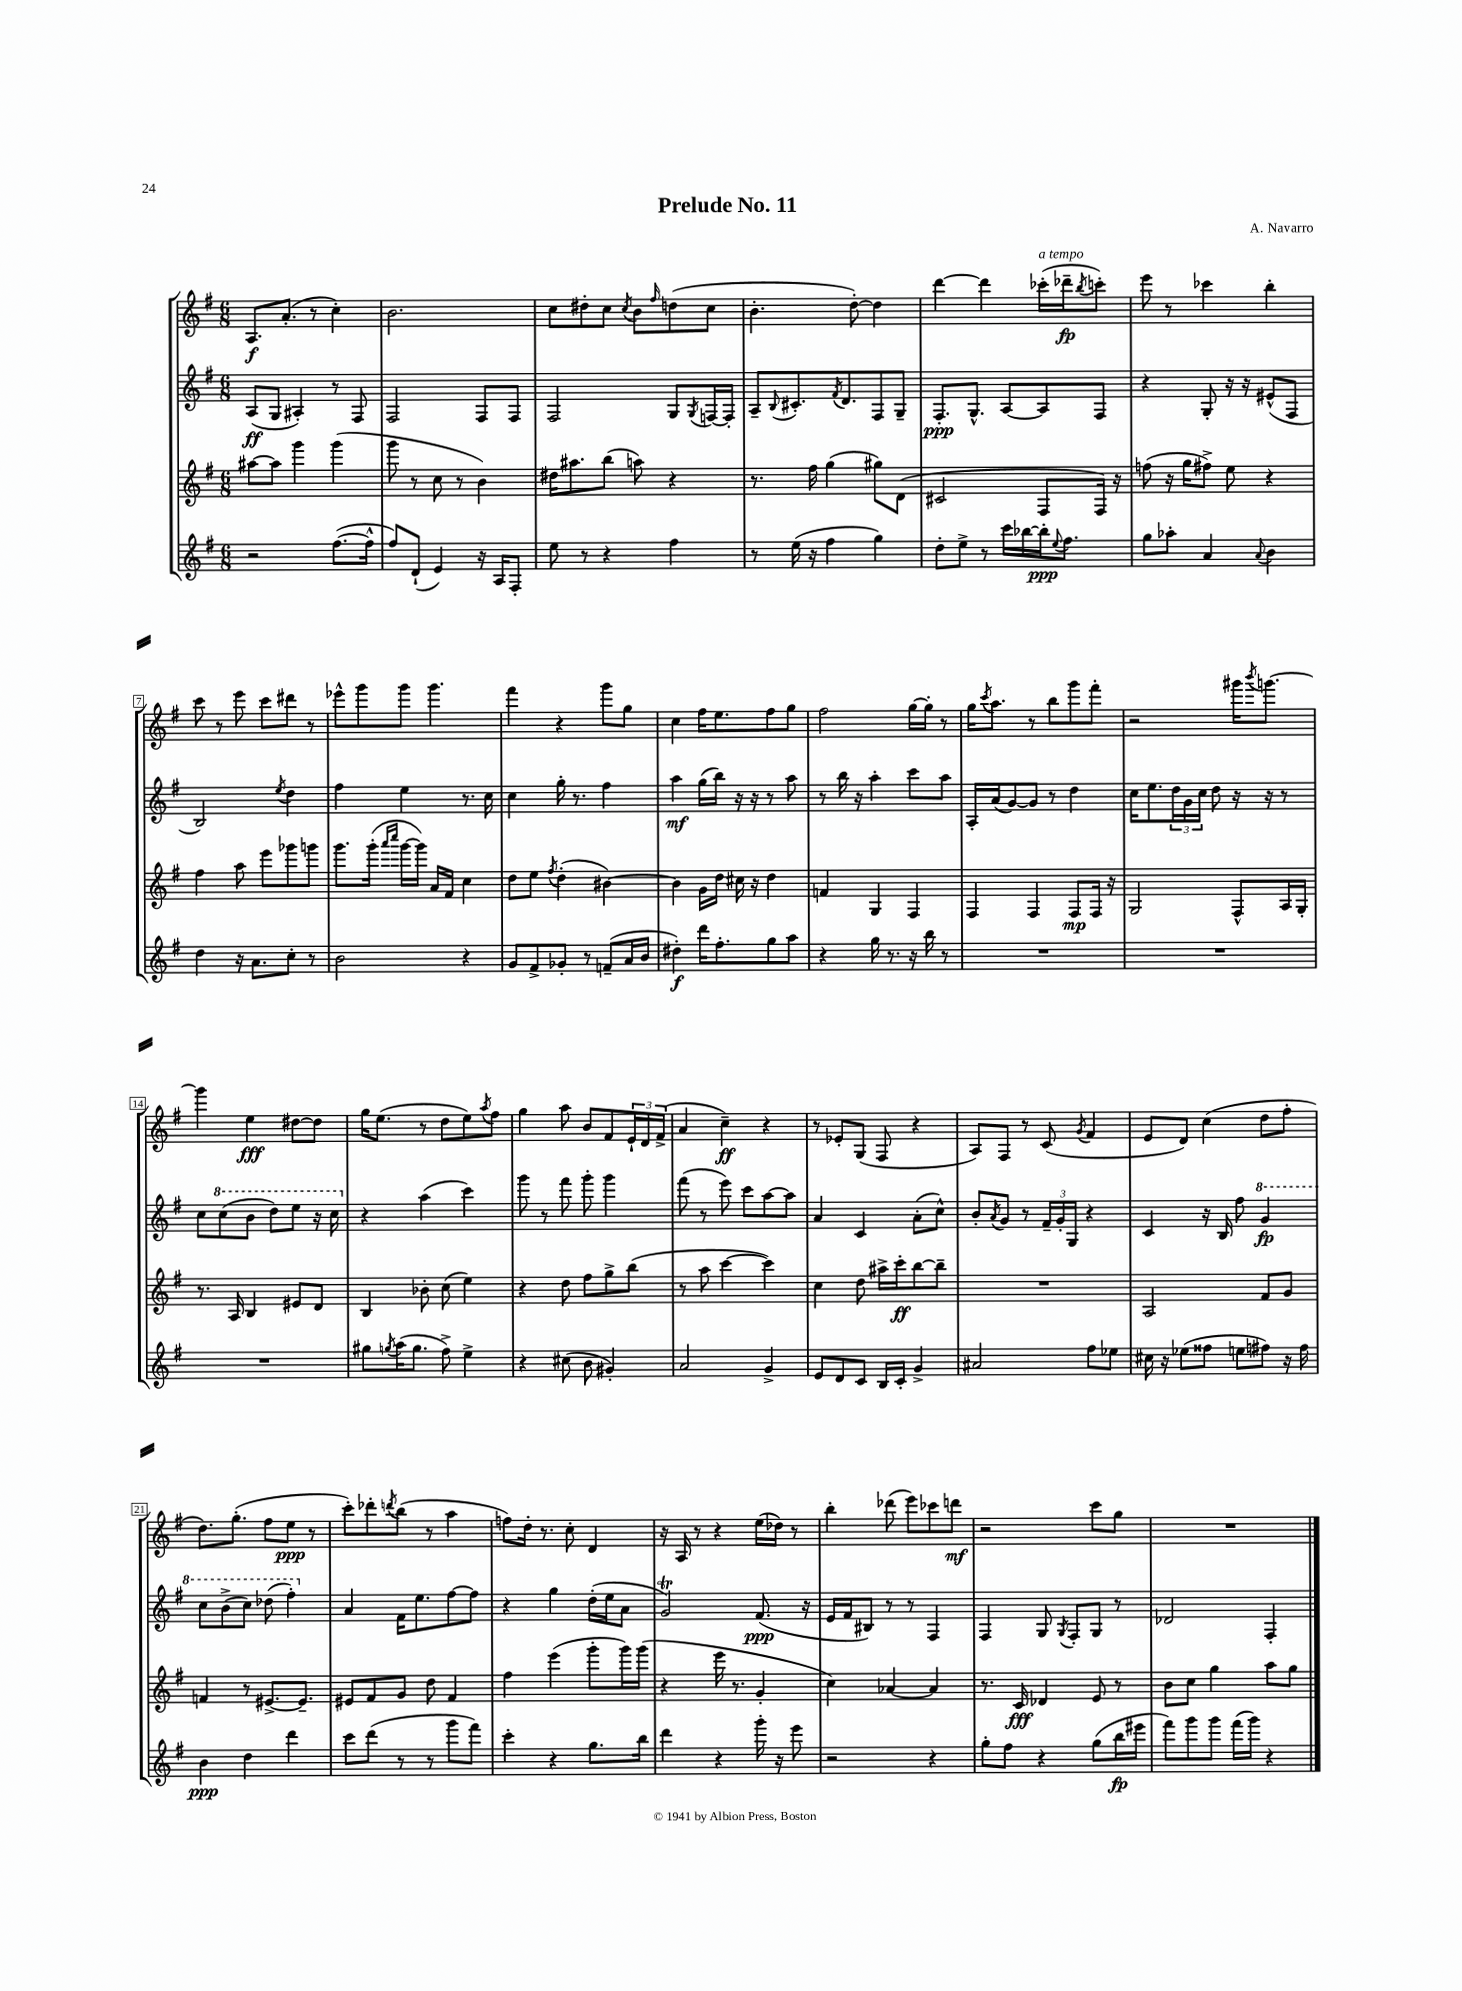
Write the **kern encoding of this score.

**kern	**dynam	**kern	**dynam	**kern	**dynam	**kern	**dynam
*part4	*part4	*part3	*part3	*part2	*part2	*part1	*part1
*staff4	*staff4	*staff3	*staff3	*staff2	*staff2	*staff1	*staff1
*clefG2	*	*clefG2	*	*clefG2	*	*clefG2	*
*k[f#]	*	*k[f#]	*	*k[f#]	*	*k[f#]	*
*M6/8	*	*M6/8	*	*M6/8	*	*M6/8	*
=1	=1	=1	=1	=1	=1	=1	=1
2r	.	[8aa#X\L	.	(8A/L	ff	8.A/L	f
.	.	8aa#\J]	.	8G/J	.	.	.
.	.	.	.	.	.	(8.a'/J	.
.	.	4ggg\	.	4A#X'/)	.	.	.
.	.	.	.	.	.	8r	.
([8.ff#\L	.	(4ggg\	.	8r	.	4cc'\)	.
.	.	.	.	8F#/	.	.	.
16ff#^^\Jk]	.	.	.	.	.	.	.
=2	=2	=2	=2	=2	=2	=2	=2
8ff#/L)	.	8ggg\	.	2F#/	.	2.b\	.
(8d`/J	.	8r	.	.	.	.	.
4e/)	.	8cc\	.	.	.	.	.
.	.	8r	.	.	.	.	.
16r	.	4b\)	.	8F#/L	.	.	.
16A/KL	.	.	.	.	.	.	.
8F#'/J	.	.	.	8F#/J	.	.	.
=3	=3	=3	=3	=3	=3	=3	=3
8ee\	.	16dd#X\KL	.	2F#/	.	8cc\L	.
.	.	8.aa#X\	.	.	.	.	.
8r	.	.	.	.	.	8dd#X'\	.
4r	.	(8bb\J	.	.	.	8cc\J	.
.	.	.	.	.	.	8qcc/	.
.	.	8aan\)	.	.	.	8b\L	.
.	.	.	.	.	.	16qqff#/	.
4ff#\	.	4r	.	8G/L	.	(8ddn\	.
.	.	.	.	8qG/	.	.	.
.	.	.	.	[16Fn/L	.	8cc\J	.
.	.	.	.	16F'/JJ]	.	.	.
=4	=4	=4	=4	=4	=4	=4	=4
8r	.	8.r	.	8A~/L	.	4.b'\	.
.	.	.	.	8qqB/	.	.	.
(16ee\	.	.	.	8.c#X'/	.	.	.
16r	.	16ff#\	.	.	.	.	.
4ff#\	.	(4gg\	.	.	.	.	.
.	.	.	.	8qf#/	.	.	.
.	.	.	.	8.d/	.	.	.
.	.	.	.	.	.	[8dd'\)	.
4gg\)	.	8gg#X\L)	.	8F#/	.	4dd\]	.
.	.	(8d\J	.	8G~/J	.	.	.
=5	=5	=5	=5	=5	=5	=5	=5
8dd'\L	.	2c#X/	.	8.F#'/L	ppp	[4ddd\	.
8ee^\J	.	.	.	.	.	.	.
.	.	.	.	8.G^^/J	.	.	.
8r	.	.	.	.	.	4ddd\]	.
16ccc\LL	.	.	.	[8A/L	.	.	.
[16bb-X\	.	.	.	.	.	.	.
!	!	!	!	!	!	!LO:TX:a:i:t=a tempo	!
16bb-'\J]	ppp	8F#/L	.	8A/]	.	(16ccc-X'\LL	.
8qqee/	.	.	.	.	.	.	.
8.ff#\J	.	.	.	.	.	16ddd-X~\J	fp
.	.	.	.	.	.	8qbb/	.
.	.	16F#/Jk)	.	8F#/J	.	8cccn'\J)	.
.	.	16r	.	.	.	.	.
=6	=6	=6	=6	=6	=6	=6	=6
8gg\L	.	(8ffn\	.	4r	.	8eee\	.
8aa-X'\J	.	16r	.	.	.	8r	.
.	.	16gg\KL	.	.	.	.	.
4a/	.	8ff#X^\J)	.	8G'/	.	4ccc-X\	.
.	.	8ee\	.	16r	.	.	.
.	.	.	.	16r	.	.	.
8qqa/	.	.	.	.	.	.	.
4b\	.	4r	.	(8e#X^^/L	.	4bb'\	.
.	.	.	.	8F#/J	.	.	.
!!LO:LB:g=z
=7	=7	=7	=7	=7	=7	=7	=7
4dd\	.	4ff#\	.	2B/)	.	8ccc\	.
.	.	.	.	.	.	8r	.
16r	.	8aa\	.	.	.	8eee\	.
8.a\L	.	.	.	.	.	.	.
.	.	8eee\L	.	.	.	8ccc\L	.
.	.	.	.	8qee/	.	.	.
8cc'\J	.	8ggg-X\	.	4dd\	.	8ddd#X\J	.
8r	.	8gggn\J	.	.	.	8r	.
=8	=8	=8	=8	=8	=8	=8	=8
2b\	.	8.ggg\L	.	4ff#\	.	8eee-X^^\L	.
.	.	.	.	.	.	8ggg\	.
.	.	(16ggg'\Jk	.	.	.	.	.
.	.	16qqaaa/LL	.	.	.	.	.
.	.	16qqcccc/JJ	.	.	.	.	.
.	.	[16ggg\LL	.	4ee\	.	8ggg\J	.
.	.	16ggg\JJ])	.	.	.	.	.
.	.	16a/LL	.	.	.	4.ggg\	.
.	.	16f#/JJ	.	.	.	.	.
4r	.	4cc\	.	8.r	.	.	.
.	.	.	.	16cc\	.	.	.
=9	=9	=9	=9	=9	=9	=9	=9
8g/L	.	8dd\L	.	4cc\	.	4fff#\	.
8f#^/	.	8ee\J	.	.	.	.	.
.	.	8qff#/	.	.	.	.	.
8g-X'/J	.	(4dd'\	.	16gg'\	.	4r	.
.	.	.	.	8.r	.	.	.
8r	.	.	.	.	.	.	.
(8fn~/L	.	[4b#X\)	.	4ff#\	.	8ggg\L	.
16a/L	.	.	.	.	.	8gg\J	.
16b/JJ	.	.	.	.	.	.	.
=10	=10	=10	=10	=10	=10	=10	=10
4dd#X'\)	f	4b#\]	.	4aa\	mf	4cc\	.
16ddd\KL	.	16g\LL	.	(16gg\LL	.	16ff#\KL	.
8.ff#'\	.	16dd\JJ	.	16bb\JJ)	.	8.ee\	.
.	.	16cc#X\	.	16r	.	.	.
.	.	16r	.	16r	.	.	.
8gg\	.	4dd\	.	8r	.	8ff#\	.
8aa\J	.	.	.	8aa\	.	8gg\J	.
=11	=11	=11	=11	=11	=11	=11	=11
4r	.	4fn/	.	8r	.	2ff#\	.
.	.	.	.	16bb\	.	.	.
.	.	.	.	16r	.	.	.
16gg\	.	4G/	.	4aa'\	.	.	.
8.r	.	.	.	.	.	.	.
16r	.	4F#/	.	8ccc\L	.	[16gg\LL	.
16bb\	.	.	.	.	.	16gg'\JJ]	.
8r	.	.	.	8aa\J	.	8r	.
=12	=12	=12	=12	=12	=12	=12	=12
2.r	.	4F#/	.	16A'/LL	.	16gg\KL	.
.	.	.	.	.	.	8qccc/	.
.	.	.	.	(16a/J	.	8.aa\J	.
.	.	.	.	[8g/)	.	.	.
.	.	4F#/	.	8g/J]	.	8r	.
.	.	.	.	8r	.	8bb\L	.
.	.	8F#/L	mp	4dd\	.	8ggg\	.
.	.	16F#/Jk	.	.	.	8fff#'\J	.
.	.	16r	.	.	.	.	.
=13	=13	=13	=13	=13	=13	=13	=13
2.r	.	2G/	.	16cc\KL	.	2r	.
.	.	.	.	8.ee\	.	.	.
.	.	.	.	24dd\L	.	.	.
.	.	.	.	24g\	.	.	.
.	.	.	.	24cc\JJ	.	.	.
.	.	.	.	8dd\	.	.	.
.	.	8F#^^/L	.	16r	.	16ggg#X\KL	.
.	.	.	.	.	.	8qbbb/	.
.	.	.	.	16r	.	[8.gggn\J	.
.	.	16A/L	.	8r	.	.	.
.	.	16G'/JJ	.	.	.	.	.
!!LO:LB:g=z
=14	=14	=14	=14	=14	=14	=14	=14
2.r	.	8.r	.	8cc\L	.	4ggg\]	.
*	*	*	*	*8va	*	*	*
.	.	.	.	(8ccc\	.	.	.
.	.	16A/	.	.	.	.	.
.	.	4B/	.	8bb\J	.	4ee\	fff
.	.	.	.	8ddd\L)	.	.	.
.	.	8e#X/L	.	8eee\J	.	[8dd#X\L	.
.	.	8d/J	.	16r	.	8dd#\J]	.
.	.	.	.	16ccc\	.	.	.
=15	=15	=15	=15	=15	=15	=15	=15
*	*	*	*	*X8va	*	*	*
8gg#X\L	.	4B/	.	4r	.	16gg\KL	.
.	.	.	.	.	.	(8.ee\J	.
8qggn/	.	.	.	.	.	.	.
(16aa\K	.	.	.	.	.	.	.
8.gg\J	.	.	.	.	.	.	.
.	.	8b-X'\	.	(4aa\	.	8r	.
8ff#^\)	.	(8cc\	.	.	.	8dd\L	.
4ee^\	.	4ee\)	.	4ccc\)	.	8ee\)	.
.	.	.	.	.	.	8qaa/	.
.	.	.	.	.	.	8ff#\J	.
=16	=16	=16	=16	=16	=16	=16	=16
4r	.	4r	.	8ggg\	.	4gg\	.
.	.	.	.	8r	.	.	.
(8cc#X\	.	8dd\	.	8fff#\	.	8aa\	.
8b\	.	8ff#\L	.	8ggg'\	.	8b/L	.
4g#X'/)	.	8gg^\	.	4ggg\	.	8f#/	.
.	.	(8bb\J	.	.	.	24e`/L	.
.	.	.	.	.	.	24d/	.
.	.	.	.	.	.	(24f#^/JJ	.
=17	=17	=17	=17	=17	=17	=17	=17
2a/	.	8r	.	(8fff#\	.	4a/	.
.	.	8aa\	.	8r	.	.	.
.	.	[4ccc\	.	8eee\)	.	4cc~\)	ff
.	.	.	.	8ccc\L	.	.	.
4g^/	.	4ccc\])	.	[8aa\	.	4r	.
.	.	.	.	8aa\J]	.	.	.
=18	=18	=18	=18	=18	=18	=18	=18
8e/L	.	4cc\	.	4a/	.	8r	.
8d/	.	.	.	.	.	8e-X'/L	.
8c/J	.	8dd\	.	4c/	.	(8G/J	.
16B/LL	.	16aa#X^\LL	.	.	.	8F#/	.
16c'/JJ	.	16ccc'\J	ff	.	.	.	.
4g^/	.	[8bb\	.	(8a'\L	.	4r	.
.	.	8bb~\J]	.	8cc^^\J)	.	.	.
=19	=19	=19	=19	=19	=19	=19	=19
2a#X/	.	2.r	.	8b'/L	.	8A/L)	.
.	.	.	.	8qa/	.	.	.
.	.	.	.	8g/J	.	8F#/J	.
.	.	.	.	8r	.	8r	.
.	.	.	.	24f#~/LL	.	(8c/	.
.	.	.	.	24g'/	.	.	.
.	.	.	.	24G/JJ	.	.	.
.	.	.	.	.	.	8qg/	.
8ff#\L	.	.	.	4r	.	4f#/	.
8ee-X\J	.	.	.	.	.	.	.
=20	=20	=20	=20	=20	=20	=20	=20
16cc#X\	.	2A/	.	4c/	.	8e/L	.
16r	.	.	.	.	.	.	.
(8ee-X\L	.	.	.	.	.	8d/J)	.
8ff##X\J	.	.	.	16r	.	(4cc\	.
.	.	.	.	16B/	.	.	.
8een\L	.	.	.	8ff#\	.	.	.
*	*	*	*	*8va	*	*	*
8ff#X\J)	.	8f#/L	.	4gg/	fp	8dd\L	.
16r	.	8g/J	.	.	.	8ff#'\J	.
16ff#\	.	.	.	.	.	.	.
!!LO:LB:g=z
=21	=21	=21	=21	=21	=21	=21	=21
4b\	ppp	4fn/	.	8ccc\L	.	8.dd\L)	.
.	.	.	.	(8bb^\	.	.	.
.	.	.	.	.	.	(8.gg'\J	.
4dd\	.	8r	.	8ccc\J)	.	.	.
.	.	[8.e#X^/L	.	(8ddd-X\	.	8ff#\L	.
4ddd\	.	.	.	4fff#'\)	.	8ee\J	ppp
.	.	8.e#~/J]	.	.	.	.	.
.	.	.	.	.	.	8r	.
=22	=22	=22	=22	=22	=22	=22	=22
*	*	*	*	*X8va	*	*	*
8ccc\L	.	8e#X/L	.	4a/	.	8ccc'\L)	.
(8ddd\J	.	8f#/	.	.	.	8ddd-X'\	.
.	.	.	.	.	.	8qdddn/	.
8r	.	8g/J	.	16f#\KL	.	(8bb\J	.
.	.	.	.	8.ee\	.	.	.
8r	.	8dd\	.	.	.	8r	.
8ggg\L	.	4f#/	.	[8ff#\	.	4aa\	.
8fff#\J)	.	.	.	8ff#\J]	.	.	.
=23	=23	=23	=23	=23	=23	=23	=23
4ccc'\	.	4ff#\	.	4r	.	8ffn\L)	.
.	.	.	.	.	.	16dd'\Jk	.
.	.	.	.	.	.	8.r	.
4r	.	(4eee\	.	4gg\	.	.	.
.	.	.	.	.	.	8cc'\	.
8.gg\L	.	8ggg'\L	.	(16dd'\LL	.	4d/	.
.	.	.	.	16ee\J	.	.	.
.	.	16ggg\L)	.	8a\J	.	.	.
16bb\Jk	.	(16ggg\JJ	.	.	.	.	.
=24	=24	=24	=24	=24	=24	=24	=24
4ddd\	.	4r	.	2gT/)	.	16r	.
.	.	.	.	.	.	16A/	.
.	.	.	.	.	.	8r	.
4r	.	16eee\	.	.	.	4r	.
.	.	8.r	.	.	.	.	.
16ggg'\	.	4g'/	.	(8.f#/	ppp	(16ee\LL	.
16r	.	.	.	.	.	16dd-X\JJ)	.
8eee\	.	.	.	.	.	8r	.
.	.	.	.	16r	.	.	.
=25	=25	=25	=25	=25	=25	=25	=25
2r	.	4cc\)	.	16e/LL	.	4bb'\	.
.	.	.	.	16f#/J	.	.	.
.	.	.	.	8B#X/J)	.	.	.
.	.	[4a-X/	.	8r	.	(8ddd-X\	.
.	.	.	.	8r	.	8eee\L)	.
4r	.	4a-/]	.	4F#/	.	8ccc-X\	.
.	.	.	.	.	.	8dddn\J	mf
=26	=26	=26	=26	=26	=26	=26	=26
8gg'\L	.	8.r	.	4F#/	.	2r	.
8ff#\J	.	.	.	.	.	.	.
.	.	16c/	fff	.	.	.	.
4r	.	4d-X/	.	8G/	.	.	.
.	.	.	.	8qG/	.	.	.
.	.	.	.	8F#'/L	.	.	.
(8gg\L	.	8e/	.	8G/J	.	8ccc\L	.
16bb\L	fp	8r	.	8r	.	8gg\J	.
16eee#X\JJ	.	.	.	.	.	.	.
=27	=27	=27	=27	=27	=27	=27	=27
8fff#\L)	.	8b\L	.	2d-X/	.	2.r	.
8ggg\	.	8cc\J	.	.	.	.	.
8ggg\J	.	4gg\	.	.	.	.	.
(16fff#\LL	.	.	.	.	.	.	.
16ggg\JJ)	.	.	.	.	.	.	.
4r	.	8aa\L	.	4F#'/	.	.	.
.	.	8gg\J	.	.	.	.	.
==	==	==	==	==	==	==	==
*-	*-	*-	*-	*-	*-	*-	*-
